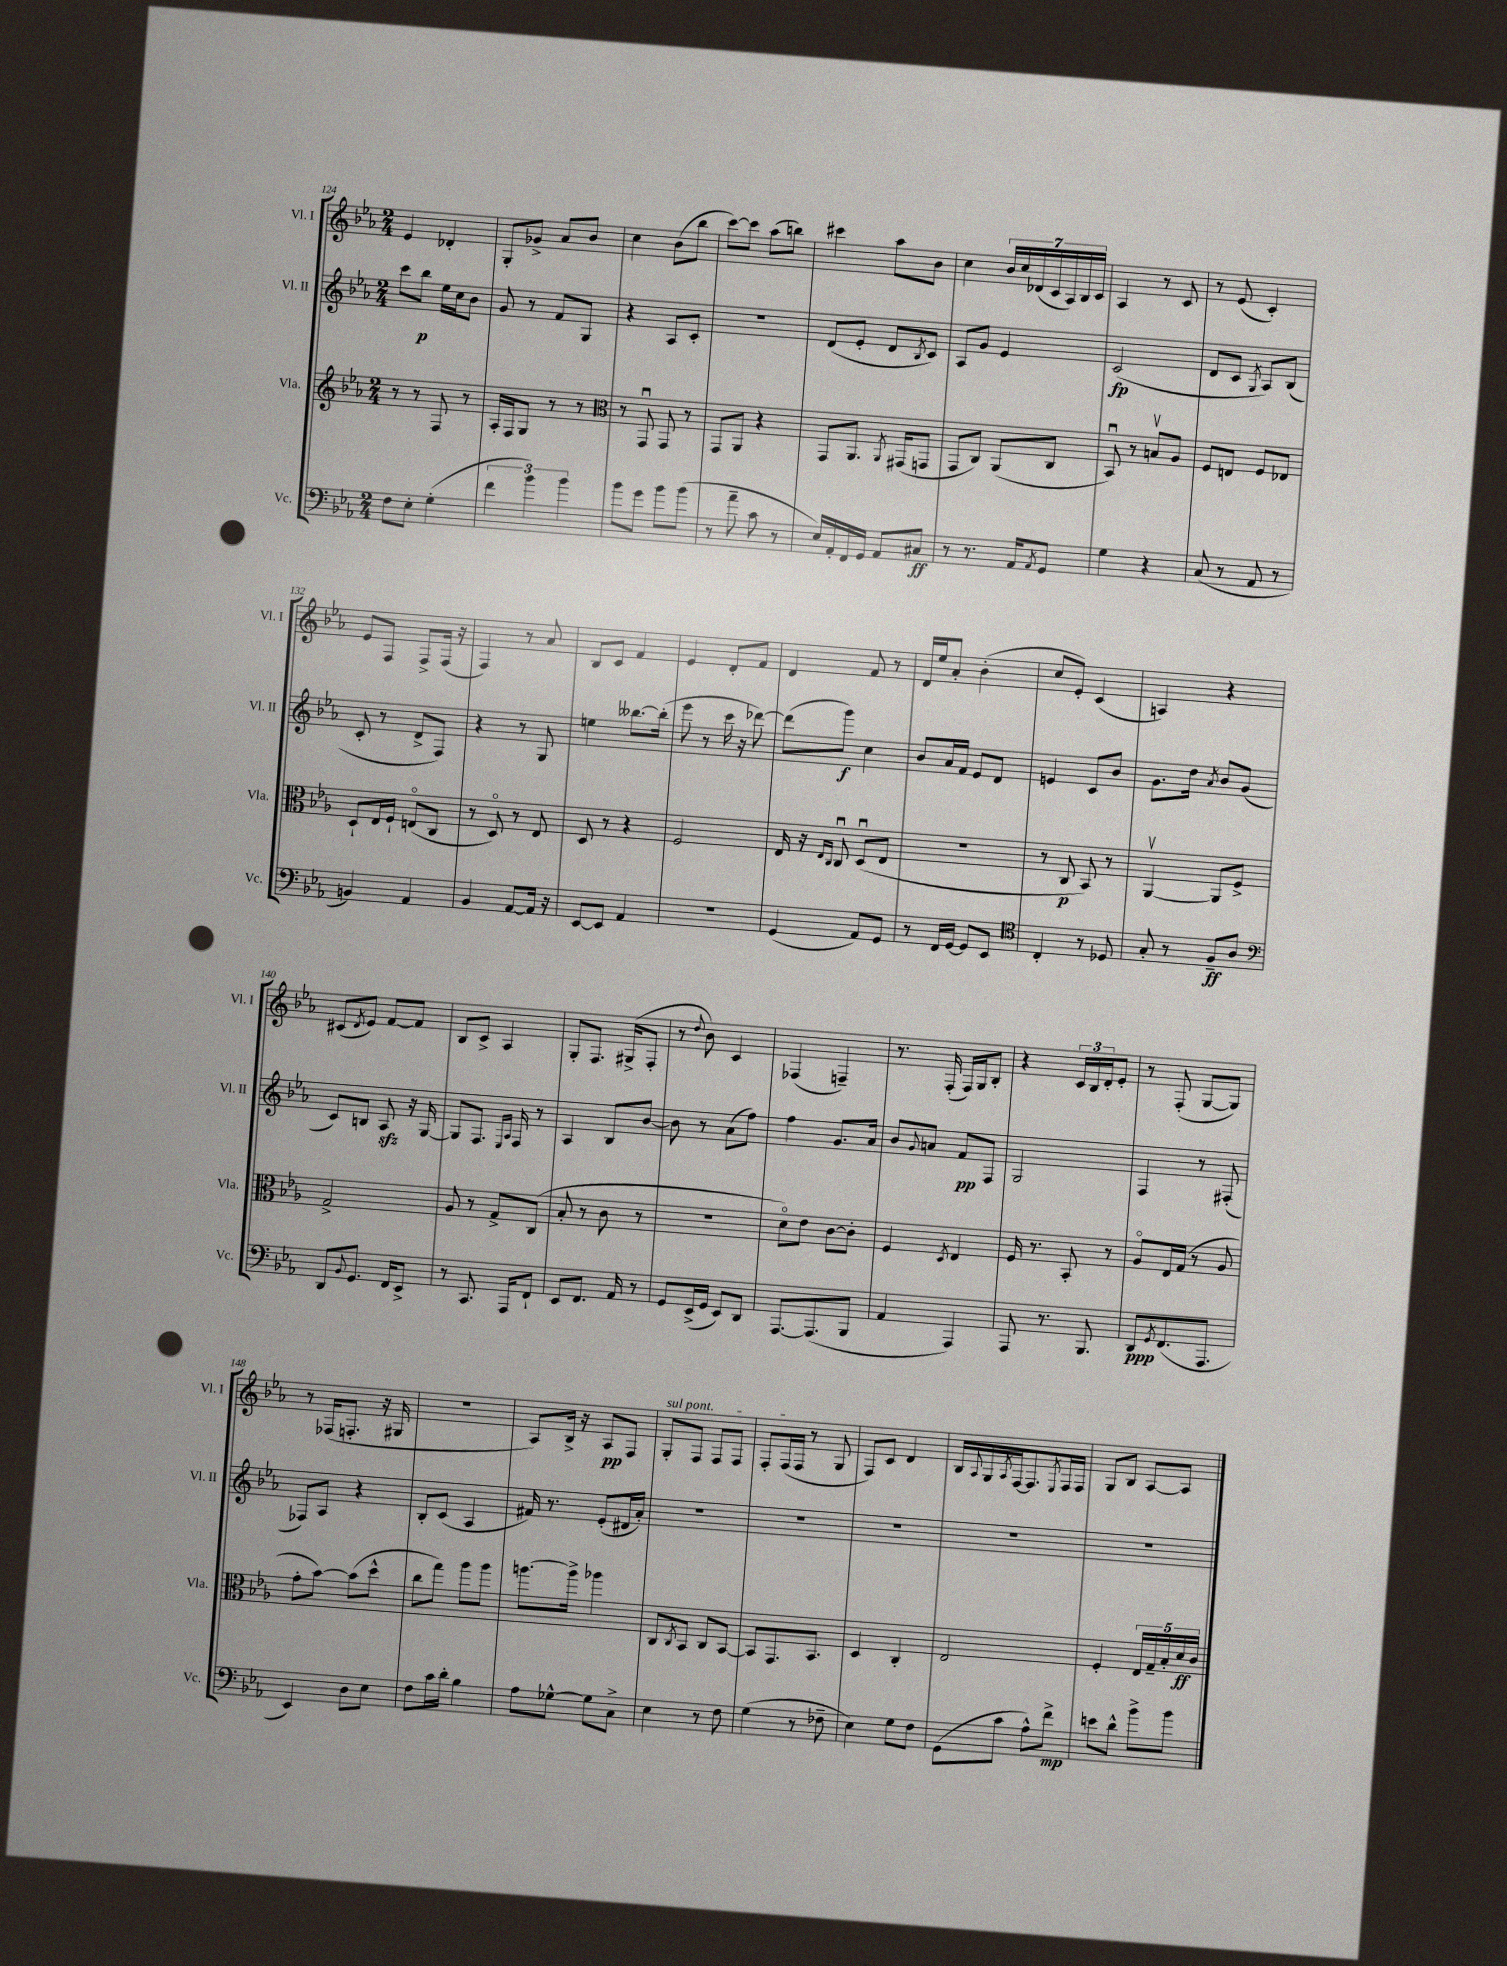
<<
\new StaffGroup <<
\new Staff = "s0" \with { instrumentName = "Vl. I" shortInstrumentName = "Vl. I" } {
    \clef treble \key ees \major \numericTimeSignature \time 2/4
    ees'4 des'4-. |
    g8-. ges'8-> aes'8 bes'8 |
    c''4 bes'8( bes''8 |
    c'''8~) c'''8 aes''8( b''8) |
    cis'''4 aes''8 bes'8 |
    c''4 \tuplet 7/4 { bes'16 c''16 des'16( c'16 aes16) bes16 c'16 } |
    aes4 r8 c'8 |
    r8 ees'8( c'4-.) |
    ees'8 f8 f8-> f16( r16 |
    f4) r8 aes'8 |
    bes8 c'8 f'4 |
    ees'4 d'8-. f'8 |
    d'4 f'8 r8 |
    d'16 ees''16 aes'8-. bes'4-.( |
    c''8 ees'8-.) c'4( |
    a4) r4 |
    cis'8( \acciaccatura { d'8 } ees'8) f'8~ f'8 |
    bes8 c'8-> aes4 |
    g8-. f8. gis16->( f8-. |
    r8 \appoggiatura { d''8 } bes'8) c'4 |
    fes4( f4--) |
    r8. f16-.( f16) g16 bes8-. |
    r4 \tuplet 3/2 { c'16 bes16 d'16-. } ees'8-. |
    r8 f8-.( g8~ g8) |
    r8 fes16( f8.-. r16 gis16 |
    r2 |
    aes8) bes16-> r16 aes8\pp f8 |
    \once \override TextSpanner.bound-details.left.text = \markup { \italic "sul pont." } g8-.\startTextSpan f8 f8 f8 |
    f8-. f16( f16\stopTextSpan r8 g8 |
    f8) c'8 d'4 |
    bes16 \appoggiatura { aes8 } g16 \acciaccatura { aes8 } f16~ f8. \acciaccatura { ees8 } f16 f16 |
    g8 bes8 aes8~ aes8 \bar "|." |
}
\new Staff = "s1" \with { instrumentName = "Vl. II" shortInstrumentName = "Vl. II" } {
    \clef treble \key ees \major \numericTimeSignature \time 2/4
    c'''8 bes''8\p ees''16 c''16 bes'8 |
    g'8 r8 f'8 g8 |
    r4 aes8 c'8-. |
    R2 |
    d'8( ees'8-. d'8 \acciaccatura { bes8 } c'8) |
    aes8 g'8 ees'4 |
    c'2\fp( |
    d'8 c'8 \acciaccatura { g8 } aes8) bes8( |
    c'8-. r8 d'8-> f8) |
    r4 r8 g8 |
    e''4 beses''8.~ beses''16-.( |
    ees'''8 r8 c'''16 r16 des'''8~) |
    des'''8( g'''8\f) c''4 |
    bes'8 aes'16 f'16 ees'8 d'8 |
    e'4 c'8 bes'8 |
    g'8. d''16 \acciaccatura { aes'8 } bes'8 g'8( |
    c'8) b8 aes8\sfz r16 g16~ |
    g8 f8. \grace { ees16 aes16 } f16 r8 |
    aes4 bes8 bes'8~ |
    bes'8 r8 aes'8( f''8) |
    f''4 g'8. aes'16 |
    bes'8 \appoggiatura { g'8 } a'8 f'8\pp f8 |
    g2 |
    f4 r8 fis8-.( |
    fes8) aes8 r4 |
    bes8-. c'8( aes4 |
    fis'16) r8. ees'8-.( dis'16 aes'16-.) |
    R2 |
    R2 |
    R2 |
    R2 |
    R2 \bar "|." |
}
\new Staff = "s2" \with { instrumentName = "Vla." shortInstrumentName = "Vla." } {
    \clef treble \key ees \major \numericTimeSignature \time 2/4
    r8 r8 f8 r8 |
    aes16-. f16 g8 r8 r8 |
    \clef alto r8 g,8\downbow g,8 r8 |
    g,8 aes,8 r4 |
    g,8 aes,8. \acciaccatura { aes,8 } gis,16( g,8 |
    g,8 c8) aes,8( c8 |
    bes,8\downbow) r8 b8\upbow aes8 |
    f8 e8 f8 ees8 |
    d8-! ees16 f16-! e8\flageolet( c8 |
    r8 d8\flageolet) r8 ees8 |
    d8 r8 r4 |
    f2 |
    ees16 r16 \grace { ees16 c16 } c8\downbow d8\downbow( ees8 |
    r2 |
    r8 c8\p bes,8) r8 |
    aes,4~\upbow aes,8 f8-> |
    g2-> |
    aes8 r8 g8-> c8( |
    bes8-. r8 c'8 r8 |
    R2 |
    d'8\flageolet) ees'8 c'8~ c'8-. |
    f4 \acciaccatura { d8 } ees4 |
    f16 r8. bes,8-. r8 |
    aes8\flageolet ees16 g16( r8 aes8 |
    g'8-. bes'8~) bes'8( d''8-^ |
    c''8 g''8) aes''8 aes''8 |
    a''8.~ a''16-> aes''4 |
    c8 \acciaccatura { c8 } bes,8 c8 bes,8~ |
    bes,8 g,8. bes,8. |
    d4 c4-. |
    ees2 |
    f4-. \tuplet 5/4 { ees16 g16-- bes16-. d'16\ff c'16 } \bar "|." |
}
\new Staff = "s3" \with { instrumentName = "Vc." shortInstrumentName = "Vc." } {
    \clef bass \key ees \major \numericTimeSignature \time 2/4
    f8 ees8-. g4-.( |
    \tuplet 3/2 { f'4 bes'4) bes'4 } |
    bes'8 g'8 bes'8 bes'8( |
    r8 aes'8-- c'8 r8 |
    ees16) aes,16-. f,16 g,16 aes,8 cis8\ff |
    r8 r8. aes,16 \acciaccatura { aes,8 } g,8 |
    g4 r4 |
    c8( r8 aes,8 r8 |
    b,4) aes,4 |
    bes,4 aes,8~ aes,16 r16 |
    ees,8~ ees,8 aes,4 |
    r2 |
    g,4( aes,8) g,8 |
    r8 f,16 g,16~ g,8 ees,8 |
    \clef tenor c4-. r8 des8 |
    g8-. r8 f8--\ff aes8 |
    \clef bass d,8 \appoggiatura { bes,8 } g,8. f,16 ees,8-> |
    r8 c,8. aes,,16 f,8-! |
    ees,8 f,8. aes,16 r8 |
    g,8 ees,16->( g,16 ees,8) d,8 |
    aes,,8.~ aes,,8.( bes,,8 |
    aes,4 aes,,4) |
    aes,,8 r8. bes,,8. |
    d,8\ppp \acciaccatura { g,8 } f,8.( aes,,8. |
    ees,4) d8 ees8 |
    f8 c'16 d'16-. bes4 |
    aes8 ges8~-^ ges8 c8-> |
    ees4 r8 f8 |
    g4( r8 fes8-- |
    ees4) g8 f8 |
    g,8( c'8 aes8-^) f'8->\mp |
    e'8 d'8-^ bes'8-> bes'8 \bar "|." |
}
>>
>>
\layout { \context { \Score currentBarNumber = #124 } }
